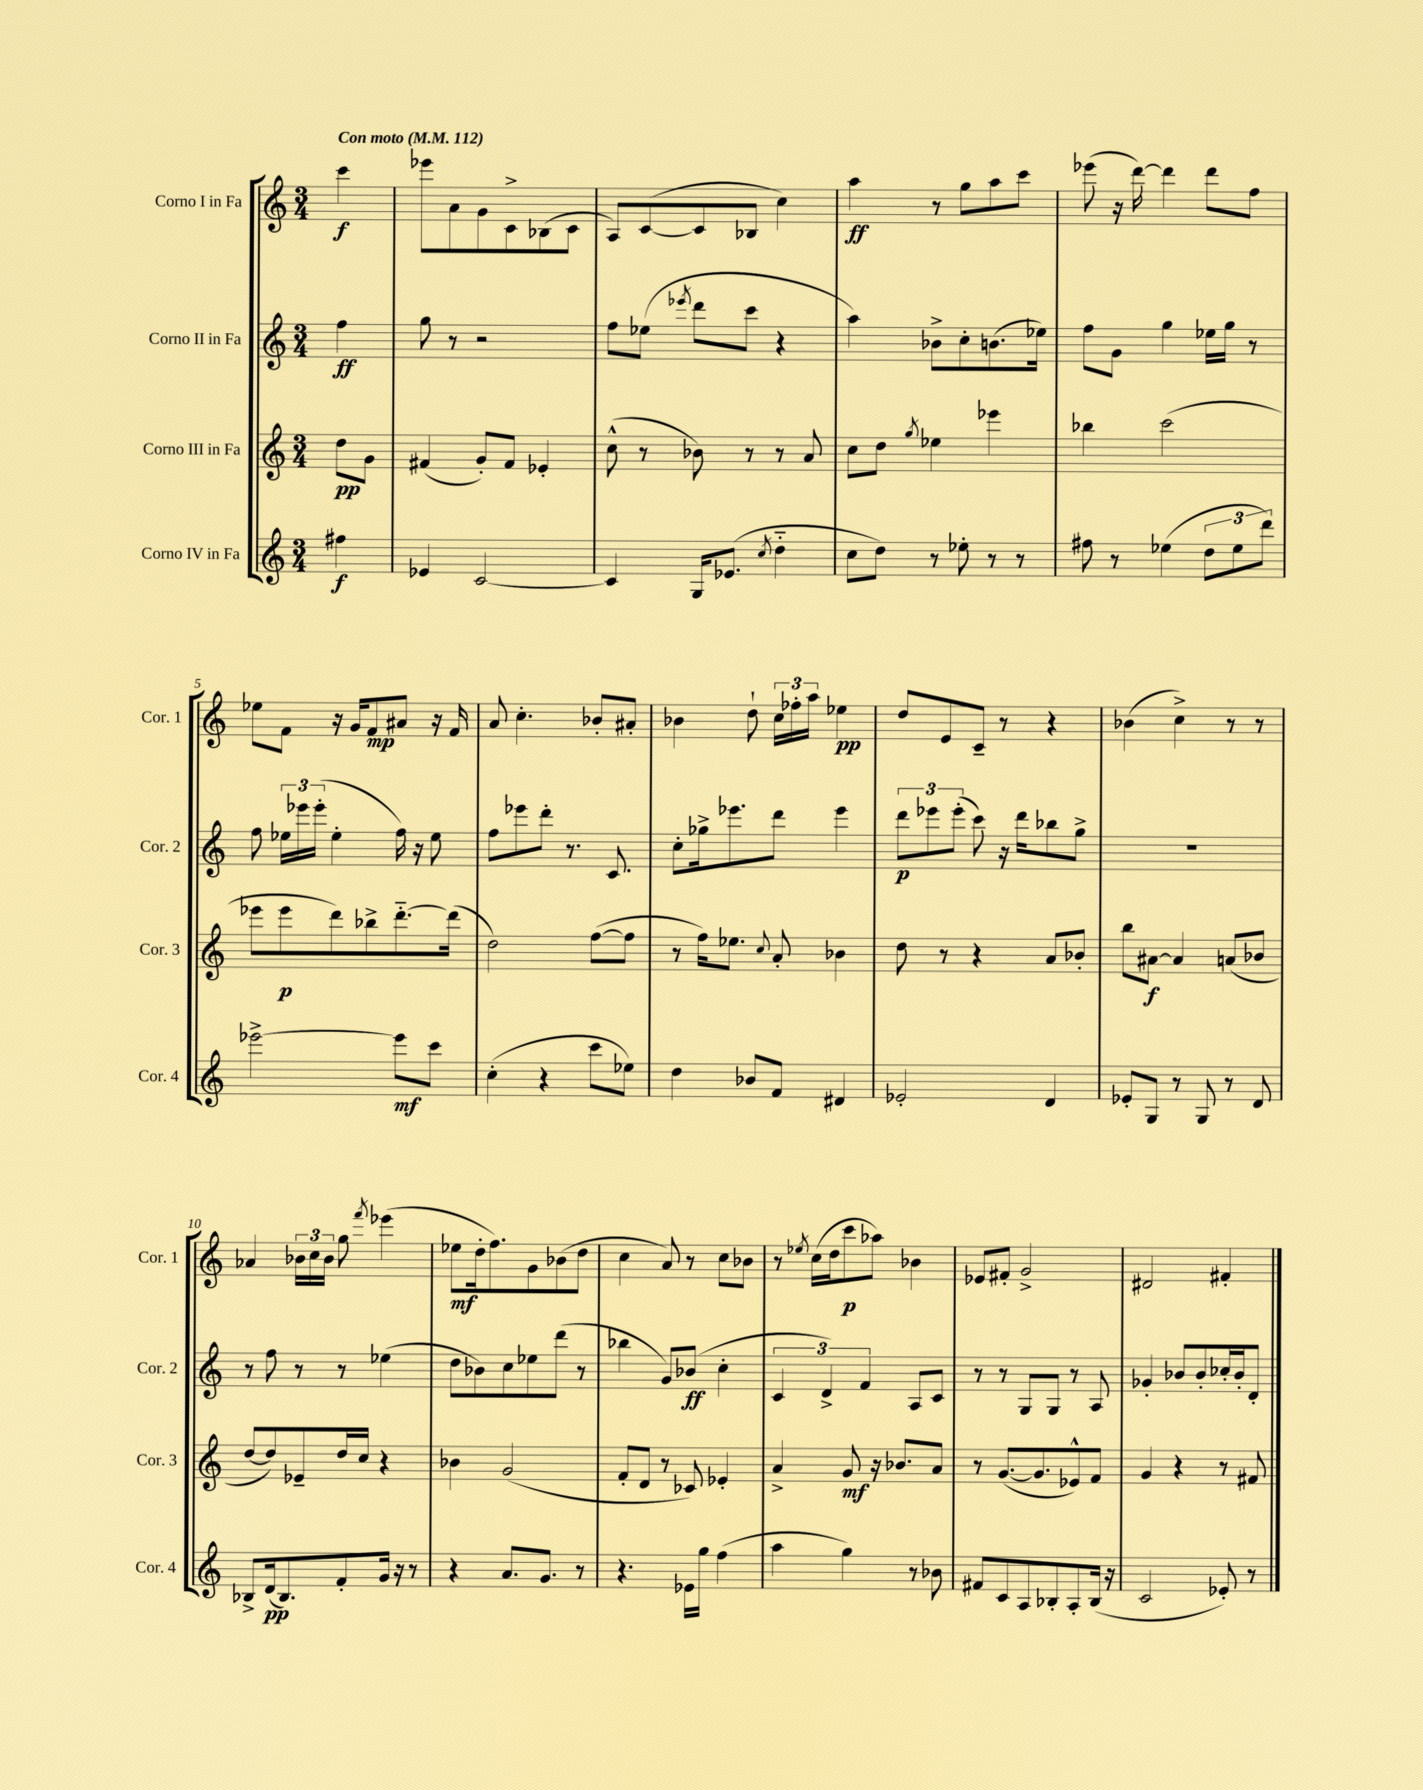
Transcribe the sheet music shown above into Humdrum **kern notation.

**kern	**dynam	**kern	**dynam	**kern	**dynam	**kern	**dynam
*part4	*part4	*part3	*part3	*part2	*part2	*part1	*part1
*staff4	*staff4	*staff3	*staff3	*staff2	*staff2	*staff1	*staff1
*I"Corno IV in Fa	*	*I"Corno III in Fa	*	*I"Corno II in Fa	*	*I"Corno I in Fa	*
*I'Cor. 4	*	*I'Cor. 3	*	*I'Cor. 2	*	*I'Cor. 1	*
*clefG2	*	*clefG2	*	*clefG2	*	*clefG2	*
*k[]	*	*k[]	*	*k[]	*	*k[]	*
*M3/4	*	*M3/4	*	*M3/4	*	*M3/4	*
*MM112	*	*MM112	*	*MM112	*	*MM112	*
=	=	=	=	=	=	=	=
!	!	!	!	!	!	!LO:TX:a:B:t=Con moto	!
4ff#X\	f	8dd\L	pp	4ff\	ff	4ccc\	f
.	.	8g\J	.	.	.	.	.
=1	=1	=1	=1	=1	=1	=1	=1
4e-X/	.	(4f#X/	.	8gg\	.	8eee-X\L	.
.	.	.	.	8r	.	8a\	.
[2c/	.	8g'/L)	.	2r	.	8g\	.
.	.	8f#/J	.	.	.	8c^\	.
.	.	4e-X'/	.	.	.	(8B-X\	.
.	.	.	.	.	.	8c\J	.
=2	=2	=2	=2	=2	=2	=2	=2
4c/]	.	(8cc^^\	.	8ff\L	.	8A/L)	.
.	.	8r	.	(8ee-X\J	.	([8c/	.
.	.	.	.	8qeee-X/	.	.	.
16G/KL	.	8b-X\)	.	8ddd\L	.	8c/]	.
(8.e-X/J	.	.	.	.	.	.	.
.	.	8r	.	8ccc\J	.	8B-X/J	.
8qcc/	.	.	.	.	.	.	.
4dd\	.	8r	.	4r	.	4cc\)	.
.	.	8a/	.	.	.	.	.
=3	=3	=3	=3	=3	=3	=3	=3
8cc\L	.	8cc\L	.	4aa\)	.	4aa\	ff
8dd\J)	.	8dd\J	.	.	.	.	.
.	.	8qgg/	.	.	.	.	.
8r	.	4ee-X\	.	8b-X^\L	.	8r	.
8ee-X'\	.	.	.	8cc'\	.	8gg\L	.
8r	.	4eee-X\	.	(8.bn\	.	8aa\	.
8r	.	.	.	.	.	8ccc\J	.
.	.	.	.	16ee-X\Jk)	.	.	.
=4	=4	=4	=4	=4	=4	=4	=4
8ff#X\	.	4bb-X\	.	8ff\L	.	(8eee-X\	.
8r	.	.	.	8g\J	.	16r	.
.	.	.	.	.	.	[16ddd\)	.
(4ee-X\	.	(2ccc\	.	4gg\	.	4ddd\]	.
12dd\L	.	.	.	16ee-X\LL	.	8ddd\L	.
.	.	.	.	16gg\JJ	.	.	.
12ee-\	.	.	.	.	.	.	.
.	.	.	.	8r	.	8ff\J	.
12ddd\J)	.	.	.	.	.	.	.
!!LO:LB:g=z
=5	=5	=5	=5	=5	=5	=5	=5
[2eee-X^\	.	8eee-X\L	.	8ff\	.	8ee-X\L	.
.	.	8eee-\	p	24ee-X\LL	.	8f\J	.
.	.	.	.	24eee-X\	.	.	.
.	.	.	.	(24eee-'\JJ	.	.	.
.	.	8ddd\)	.	4ee-'\	.	16r	.
.	.	.	.	.	.	16g/KL	.
.	.	8bb-X^\	.	.	.	8f/	mp
8eee-\L]	mf	[8.ddd\	.	16ff\)	.	8a#X/J	.
.	.	.	.	16r	.	.	.
8ccc\J	.	.	.	8ee-\	.	16r	.
.	.	(16ddd\Jk]	.	.	.	16f/	.
=6	=6	=6	=6	=6	=6	=6	=6
(4cc'\	.	2dd\)	.	8ff\L	.	8a/	.
.	.	.	.	8eee-X\	.	4.cc'\	.
4r	.	.	.	8ddd'\J	.	.	.
.	.	.	.	8.r	.	.	.
8ccc\L	.	([8ff\L	.	.	.	8b-X'/L	.
.	.	.	.	8.c/	.	.	.
8ee-X\J)	.	8ff\J]	.	.	.	8a#X'/J	.
=7	=7	=7	=7	=7	=7	=7	=7
4dd\	.	8r	.	8cc'\L	.	4b-X\	.
.	.	16ff\KL)	.	16gg-X^\k	.	.	.
.	.	8.ee-X\J	.	8.eee-X\	.	.	.
8b-X/L	.	.	.	.	.	8dd`\	.
.	.	8qqcc/	.	.	.	.	.
8f/J	.	8a'/	.	8ddd\J	.	24cc\LL	.
.	.	.	.	.	.	24ff-X'\	.
.	.	.	.	.	.	24aa\JJ	.
4d#X/	.	4b-X\	.	4eee-\	.	4ee-X\	pp
=8	=8	=8	=8	=8	=8	=8	=8
2e-X'/	.	8dd\	.	12ddd\L	p	8dd/L	.
.	.	.	.	12eee-X\	.	.	.
.	.	8r	.	.	.	8e/	.
.	.	.	.	(12eee-'\J	.	.	.
.	.	4r	.	8ccc\)	.	8c~/J	.
.	.	.	.	16r	.	8r	.
.	.	.	.	16ddd\KL	.	.	.
4d/	.	8a/L	.	8bb-X\	.	4r	.
.	.	8b-X'/J	.	8gg^\J	.	.	.
=9	=9	=9	=9	=9	=9	=9	=9
8e-X'/L	.	8bb\L	.	2.r	.	(4b-X\	.
8G/J	.	[8a#X\J	f	.	.	.	.
8r	.	4a#/]	.	.	.	4cc^\)	.
8G/	.	.	.	.	.	.	.
8r	.	(8an/L	.	.	.	8r	.
8d/	.	8b-X/J	.	.	.	8r	.
!!LO:LB:g=z
=10	=10	=10	=10	=10	=10	=10	=10
8B-X^/L	.	[8dd/L	.	8r	.	4a-X/	.
(16d/k	pp	8dd/])	.	8ff\	.	.	.
8.B-/)	.	.	.	.	.	.	.
.	.	8e-X~/	.	8r	.	24b-X\LL	.
.	.	.	.	.	.	24cc\	.
.	.	.	.	.	.	24b-\JJ	.
8f'/	.	16dd/L	.	8r	.	8gg\	.
.	.	16cc/JJ	.	.	.	.	.
.	.	.	.	.	.	8qfff/	.
16g/Jk	.	4r	.	(4ee-X\	.	(4eee-X\	.
16r	.	.	.	.	.	.	.
8r	.	.	.	.	.	.	.
=11	=11	=11	=11	=11	=11	=11	=11
4r	.	4b-X\	.	8dd\L	.	8ee-X\L	mf
.	.	.	.	8b-X\)	.	16dd'\k	.
.	.	.	.	.	.	8.ff\)	.
8.a/L	.	(2g/	.	8cc\	.	.	.
.	.	.	.	8ee-X\	.	8g\	.
8.g/J	.	.	.	.	.	.	.
.	.	.	.	(8ddd\J	.	(8b-X\	.
8r	.	.	.	8r	.	8dd\J	.
=12	=12	=12	=12	=12	=12	=12	=12
4.r	.	8f'/L	.	4bb-X\	.	4cc\	.
.	.	8d/J	.	.	.	.	.
.	.	8r	.	8g/L)	.	8a/)	.
16e-X\LL	.	8c-X/)	.	(8b-X/J	ff	8r	.
16gg\JJ	.	.	.	.	.	.	.
(4ff\	.	4e-X'/	.	4cc'\	.	8cc\L	.
.	.	.	.	.	.	8b-X\J	.
=13	=13	=13	=13	=13	=13	=13	=13
4aa\	.	4a^/	.	6c/	.	8r	.
.	.	.	.	.	.	8qee-X/	.
.	.	.	.	.	.	(16cc\LL	.
.	.	.	.	6d^/)	.	.	.
.	.	.	.	.	.	16dd\J	.
4gg\)	.	8g/	mf	.	.	8ccc\	p
.	.	.	.	6f/	.	.	.
.	.	16r	.	.	.	8aa-X\J)	.
.	.	8.b-X/L	.	.	.	.	.
8r	.	.	.	8A/L	.	4b-X\	.
8b-X\	.	8a/J	.	8c/J	.	.	.
=14	=14	=14	=14	=14	=14	=14	=14
8f#X/L	.	8r	.	8r	.	8e-X/L	.
8c/	.	([8.g/L	.	8r	.	8f#X'/J	.
8A/	.	.	.	8G/L	.	2g^/	.
.	.	8.g/]	.	.	.	.	.
8B-X'/	.	.	.	8G/J	.	.	.
8A'/	.	8e-X^^/)	.	8r	.	.	.
(16B-/Jk	.	8f/J	.	8A/	.	.	.
16r	.	.	.	.	.	.	.
=15	=15	=15	=15	=15	=15	=15	=15
2c/	.	4g/	.	4g-X'/	.	2d#X/	.
.	.	4r	.	8b-X/L	.	.	.
.	.	.	.	8b-'/	.	.	.
8e-X'/)	.	8r	.	16cc-X'/L	.	4f#X'/	.
.	.	.	.	16b-'/J	.	.	.
8r	.	8f#X/	.	8d'/J	.	.	.
==	==	==	==	==	==	==	==
*-	*-	*-	*-	*-	*-	*-	*-
